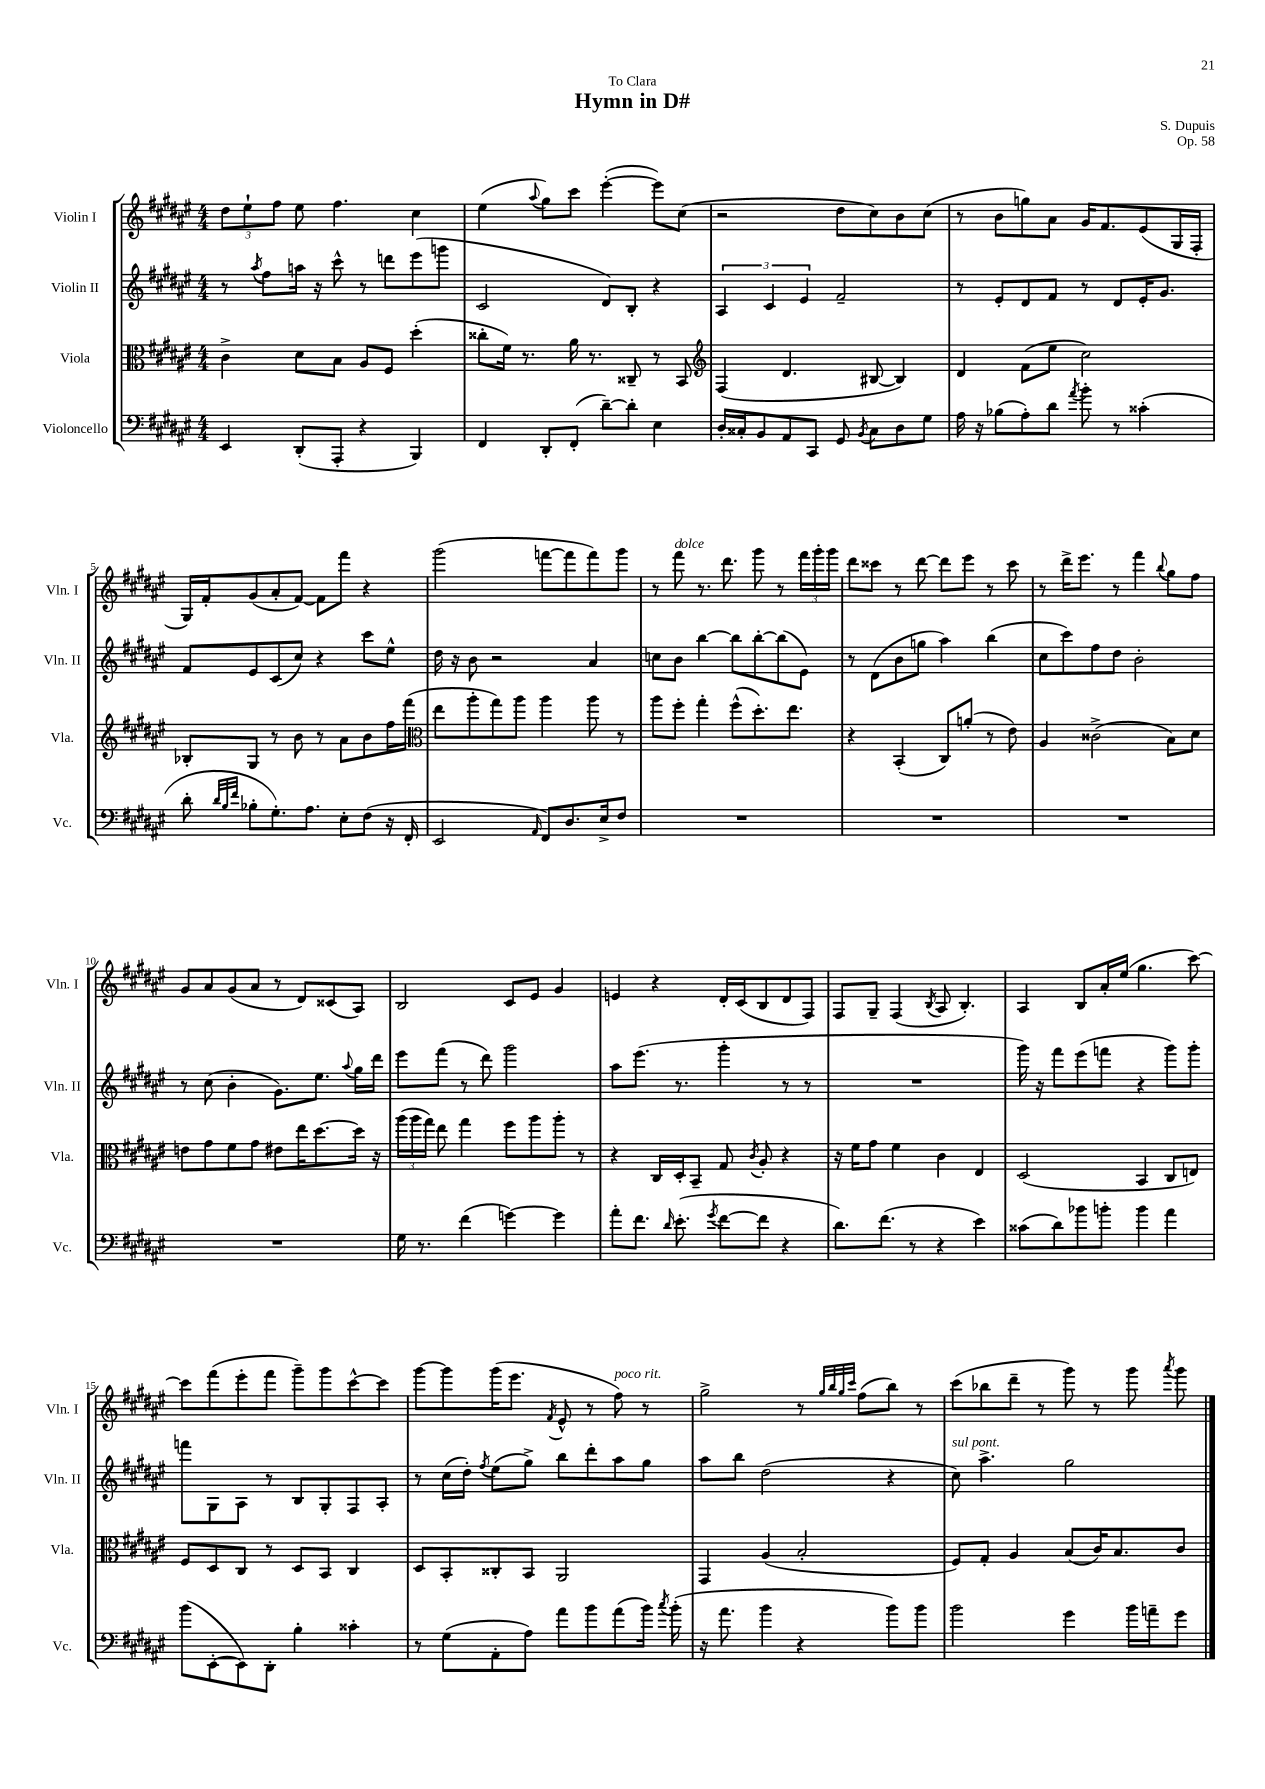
\header { title = "Hymn in D#" composer = "S. Dupuis" dedication = "To Clara" opus = "Op. 58" }
<<
\new StaffGroup <<
\new Staff = "s0" \with { instrumentName = "Violin I" shortInstrumentName = "Vln. I" } {
    \clef treble \key fis \major \numericTimeSignature \time 4/4
    \autoBeamOff \tuplet 3/2 { dis''8[ eis''8-! fis''8] } eis''8 fis''4. cis''4 |
    eis''4( \appoggiatura { ais''8 } gis''8[) cis'''8] eis'''4~-.( eis'''8[) cis''8]( |
    r2 dis''8[ cis''8) b'8 cis''8]( |
    r8 b'8[ g''8) ais'8] gis'16[ fis'8. eis'8( gis16 fis16]-. |
    gis16[) fis'16-. gis'8( ais'8-. fis'8]~) fis'8[ fis'''8] r4 |
    gis'''2( f'''8[~ f'''8 f'''8) gis'''8] |
    r8 fis'''8^\markup { \italic "dolce" } r8. dis'''8. gis'''8 r8 \tuplet 3/2 { fis'''16[ gis'''16-. gis'''16] } |
    dis'''8[ cisis'''8] r8 dis'''8~ dis'''8[ eis'''8] r8 cisis'''8 |
    r8 dis'''16[-> eis'''8.] r8 fis'''4 \appoggiatura { b''8 } gis''8[ fis''8] |
    gis'8[ ais'8 gis'8( ais'8] r8 dis'8[) cisis'8( ais8]) |
    b2 cis'8[ eis'8] gis'4 |
    e'4 r4 dis'16[-. cis'16( b8 dis'8 fis8]) |
    fis8[ gis8]-- fis4( \acciaccatura { b8 } ais8 b4.-.) |
    ais4 b8[ ais'16-. eis''16]( gis''4. cis'''8~) |
    cis'''8[ fis'''8( eis'''8-. fis'''8] gis'''8[--) gis'''8 cis'''8~-^ cis'''8] |
    gis'''8[~ gis'''8 gis'''16( eis'''8.] \acciaccatura { fis'8 } eis'8-^ r8 fis''8^\markup { \italic "poco rit." }) r8 |
    gis''2-> r8 \grace { gis''32[ b''32 gis''32 cis'''32] } fis''8[( b''8]) r8 |
    cis'''8[( bes''8 dis'''8]-- r8 gis'''8) r8 gis'''8 \acciaccatura { ais'''8 } gis'''8 \bar "|." |
}
\new Staff = "s1" \with { instrumentName = "Violin II" shortInstrumentName = "Vln. II" } {
    \clef treble \key fis \major \numericTimeSignature \time 4/4
    \autoBeamOff r8 \acciaccatura { ais''8 } fis''8[ a''16] r16 cis'''8-^ r8 d'''8[ eis'''8( g'''8] |
    cis'2 dis'8[) b8]-. r4 |
    \tuplet 3/2 { ais4 cis'4 eis'4 } fis'2-- |
    r8 eis'8[-. dis'8 fis'8] r8 dis'8[ eis'16-. gis'8.] |
    fis'8[ eis'8 cis'8( cis''8]) r4 cis'''8[ eis''8]-^ |
    dis''16 r16 b'8 r2 ais'4 |
    c''8[ b'8] b''4~ b''8[ b''8~-. b''8( eis'8]) |
    r8 dis'8[( b'8 g''8] ais''4) b''4( |
    cis''8[ cis'''8) fis''8 dis''8] b'2-. |
    r8 cis''8( b'4-. gis'8.[) eis''8.] \appoggiatura { ais''8 } gis''16[ dis'''16] |
    eis'''8[ fis'''8]( r8 dis'''8) gis'''2 |
    ais''8[ eis'''8.]( r8. gis'''4-. r8 r8 |
    R1 |
    gis'''16) r16 fis'''8[ eis'''8( f'''8] r4 gis'''8[) gis'''8]-. |
    f'''8[ gis8 ais8] r8 b8[ gis8-. fis8 ais8]-. |
    r8 cis''16[( dis''16]-.) \acciaccatura { fis''8 } eis''8[( gis''8]->) b''8[ dis'''8-. ais''8 gis''8] |
    ais''8[ b''8] dis''2( r4 |
    cis''8^\markup { \italic "sul pont." }) ais''4.-> gis''2 \bar "|." |
}
\new Staff = "s2" \with { instrumentName = "Viola" shortInstrumentName = "Vla." } {
    \clef alto \key fis \major \numericTimeSignature \time 4/4
    \autoBeamOff cis'4-> dis'8[ b8] ais8[ fis8] dis''4-.( |
    cisis''8[-. fis'16]) r8. ais'16 r8. cisis8-- r8 b,8 |
    \clef treble fis4( dis'4. bis8~ bis4) |
    dis'4 fis'8[( eis''8] cis''2) |
    bes8[-. gis8] r8 b'8 r8 ais'8[ b'8 fis''16 fis'''16]( |
    \clef alto eis''8[ ais''8-. gis''8) ais''8] ais''4 ais''8 r8 |
    ais''8[ fis''8]-. gis''4-. fis''8[-^( dis''8.-.) eis''8.] |
    r4 b,4-.( cis8[) a'8]-.( r8 eis'8) |
    ais4 cisis'2->( b8[) dis'8] |
    e'8[ gis'8 fis'8 gis'8] eis'8[ eis''16 dis''8.~ dis''16] r16 |
    \tuplet 3/2 { ais''16[( ais''16 gis''16]) } eis''8 gis''4 fis''8[ ais''8 ais''8]-. r8 |
    r4 cis16[ dis16-. b,8]-- gis8 \acciaccatura { cis'8 } ais8-. r4 |
    r16 fis'16[ gis'8] fis'4 cis'4 eis4 |
    dis2( b,4 cis8[ e8]) |
    fis8[ dis8 cis8] r8 dis8[ b,8] cis4 |
    dis8[ b,8-. cisis8-. b,8] ais,2 |
    gis,4 ais4( b2-. |
    fis8[) gis8]-. ais4 b8[( cis'16) b8. cis'8] \bar "|." |
}
\new Staff = "s3" \with { instrumentName = "Violoncello" shortInstrumentName = "Vc." } {
    \clef bass \key fis \major \numericTimeSignature \time 4/4
    \autoBeamOff eis,4 dis,8[-.( ais,,8]-. r4 b,,4) |
    fis,4 dis,8[-. fis,8]-.( dis'8[~--) dis'8]-. eis4 |
    dis16[-. cisis16-. b,8 ais,8 cis,8] gis,8 \acciaccatura { b,8 } cisis8[ dis8 gis8] |
    ais16 r16 bes8[( ais8-.) dis'8] \acciaccatura { ais'8 } b'8-. r8 cisis'4-.( |
    dis'8-. \grace { dis'32[ b32 fis'32] } bes8[-. gis8.-.) ais8.] eis8[-. fis8]( r16 fis,16-. |
    eis,2 \grace { ais,16 } fis,8[) dis8. eis16-> fis8] |
    R1 |
    R1 |
    R1 |
    R1 |
    gis16 r8. fis'4( g'4~) g'4 |
    ais'8[-. fis'8.] \grace { dis'16 } eis'8.-.( \acciaccatura { gis'8 } fis'8[~ fis'8] r4 |
    dis'8.[) fis'8.]( r8 r4 eis'4) |
    cisis'8[( dis'8) bes'8 b'8]-. b'4 ais'4 |
    b'8[( eis,8~-. eis,8) dis,8]-. b4-. cisis'4-. |
    r8 gis8[( ais,8-. ais8]) ais'8[ b'8 ais'8( b'16]) \acciaccatura { cis''8 } b'16-.( |
    r16 ais'8. b'4 r4 b'8[) b'8] |
    b'2 gis'4 b'16[ a'16-- gis'8] \bar "|." |
}
>>
>>
